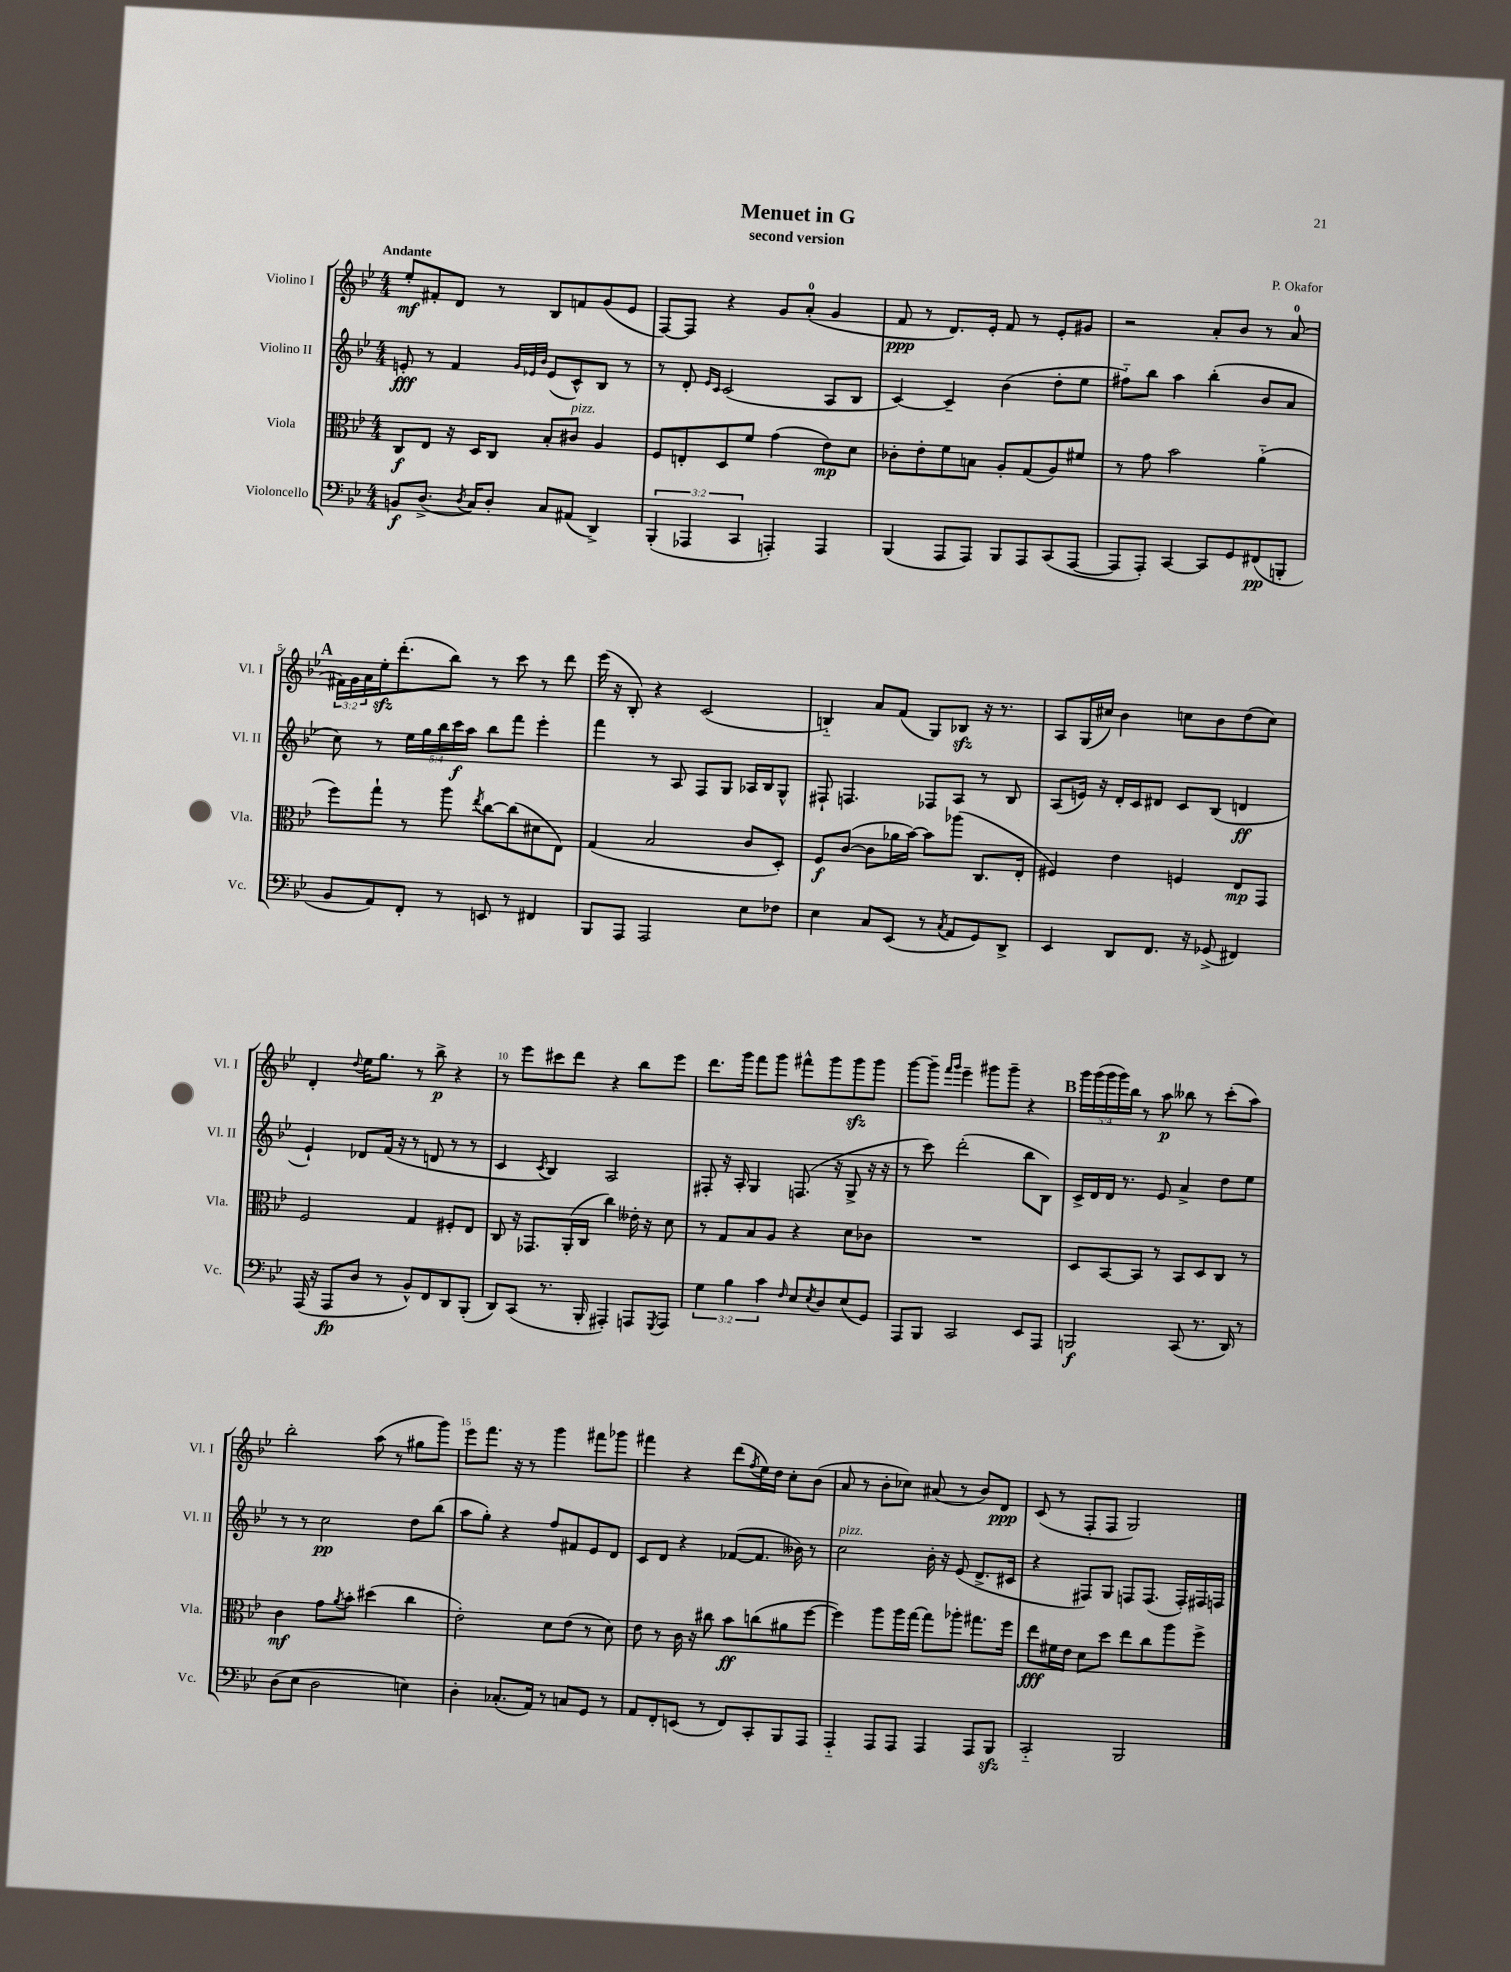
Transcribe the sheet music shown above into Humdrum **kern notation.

**kern	**kern	**kern	**kern
*staff4	*staff3	*staff2	*staff1
*clefF4	*clefC3	*clefG2	*clefG2
*k[b-e-]	*k[b-e-]	*k[b-e-]	*k[b-e-]
*M4/4	*M4/4	*M4/4	*M4/4
8BB	8C	8e'	8ee-'
(8.D^	8E-	8r	8f#'
.	16r	4f	8d
8qD	.	.	.
16C)	16D	.	.
8D'	8C	.	8r
.	.	32qqg	.
.	.	32qqe-	.
.	.	32qqb-	.
8C	8B-'	(8e-	8B-
(8AA#	8c#	8c^^)	8f
4DD^)	4A	8B-	(8g
.	.	8r	8e-
=	=	=	=
(6BBB-'	8F	8r	[8F)
.	8E'	8d'	8F]
6AAA-	.	.	.
.	.	16qqe-	.
.	.	16qqc	.
.	8D	(2c	4r
6CC	.	.	.
.	8f	.	.
4AAA')	(4g	.	8g
.	.	.	(8a'
4AAA	8e-)	8A	4g
.	8d	8B-	.
=	=	=	=
(4BBB-	8c-'	[4c)	8f
.	8e-'	.	8r
8AAA	8f	4c~]	8.d)
8AAA)	8B	.	.
.	.	.	16e-'
8BBB-	8A'	(4b-	8f
8AAA	(8G	.	8r
(8CC	8A)	8dd'	8e-'
[8AAA	8f#	8ee-	8g#
=	=	=	=
8AAA]	8r	8ff#'~)	2r
8AAA')	8g	8bb-	.
[4CC	2b-	4aa	.
8CC]	.	(4bb-'	8a'
8GG	.	.	8b-
(8FF#	(4a'~	8b-	8r
8BBB'	.	8a	(8a
=	=	=	=
8BB-	8ff)	8cc)	24f#)
.	.	.	24g
.	.	.	24a
8AA)	8gg`	8r	16ee-'
.	.	.	(8.ddd'
8FF'	8r	20ee-	.
.	.	20gg	.
.	.	20bb-	.
8r	8aa	.	8bb-)
.	.	20ccc	.
.	.	20aa	.
.	8qee-	.	.
8EE	[8cc	8bb-	8r
8r	(8cc]	8fff	8ccc
4FF#	8d#	4eee-'	8r
.	8E-)	.	8ddd
=	=	=	=
8BBB-	(4G	4fff	(16eee-
.	.	.	16r
8AAA	.	.	8B-')
2AAA	2B-	8r	4r
.	.	8A	.
.	.	8F	(2c
.	.	8G	.
8E-	8c	16A-	.
.	.	16B-	.
8F-	8D')	8G^^	.
=	=	=	=
4E-	8F	8F#`	4B'~)
.	([8c	4.F	.
8C	8c]	.	8a
(8EE-	16a-	.	(8f
.	[16b-)	.	.
8r	8b-]	8F-	8G)
8qC	.	.	.
8AA	(8aa-	8A	8B-
8GG)	8.C	8r	16r
.	.	.	8.r
8DD^	.	8B-	.
.	16E-'	.	.
=	=	=	=
4EE-	4F#)	(8A	8A
.	.	16e)	(16G
.	.	16r	16cc#)
8DD	4e-	16d'	4b-
.	.	16c	.
8.FF	.	8d#	.
.	4F	8c	8cc
16r	.	.	.
(8GG-^	.	(8B-	8b-
4FF#)	8E-	4d	(8dd
.	8GG	.	8cc)
=	=	=	=
(16AAA	2F	4e-`)	4d'
16r	.	.	.
8AAA	.	.	.
.	.	.	8qqdd
8D	.	8d-	16ee-
.	.	.	8.gg
8r	.	(16f	.
.	.	16r	.
8BB-^^)	4G	8r	8r
8FF	.	8d	8bb-^
8DD	8F#'	8r	4r
(8BBB-'	8E-	8r	.
=	=	=	=
8DD)	8C	4c	8r
(8CC	16r	.	8eee-
.	8.GG-	.	.
.	.	8qc	.
8.r	.	4B-)	8ccc#
.	(16AA'	.	8ddd
16BBB-'	16C	.	.
4AAA#')	4cc)	2A	4r
8AAA	16e--'	.	8bb-
.	16r	.	.
8qGGG	.	.	.
8AAA	8d	.	8eee-
=	=	=	=
6G	8r	8F#'	8.ddd
.	8G	16r	.
6B-	.	.	.
.	.	16A'	16ggg
.	8B-	4G	8fff
6c	.	.	.
.	8A	.	8ggg
16qqF	.	.	.
8E-	4r	(8.F	8fff#^^
8qE-	.	.	.
8D	.	.	8ggg
.	.	16r	.
(8E-	8d	8G^	8ggg
8GG)	8c-	16r	8ggg
.	.	16r	.
=	=	=	=
8AAA	1r	8r	[8ggg
8BBB-	.	8ccc)	8ggg~]
.	.	.	16qqfff
.	.	.	16qqggg
2CC	.	(2ddd'	4eee-~
.	.	.	8ggg#
.	.	.	8ggg#~
8EE-	.	8bb-	4r
8AAA	.	8B-)	.
=	=	=	=
2BBB	8D	16c^	20ggg
.	.	.	(20ggg
.	.	16d	.
.	.	.	20ggg
.	[8BB-	16d	.
.	.	.	20ggg)
.	.	8.r	.
.	.	.	20bb-
.	8BB-]	.	8r
.	8r	8e-	8aa
(8CC	8BB-	4a^	8bb--
8.r	8D	.	8r
.	8C	8dd	(8ccc'
16DD)	.	.	.
8r	8r	8ee-	8aa)
=	=	=	=
(8D	4c	8r	2bb-'
8E-	.	8r	.
2D	8g	2cc	.
.	8qa	.	.
.	8b-'	.	.
.	(4dd#	.	(8aa
.	.	.	8r
4E)	4cc	8dd	8gg#
.	.	(8bb-	8ggg)
=	=	=	=
4D'	2e-')	8aa	8eee-
.	.	8gg')	8.fff
(8.C-'	.	4r	.
.	.	.	16r
.	.	.	8r
16AA)	.	.	.
8r	8d	8ff	4ggg
8C	(8e-	8f#	.
8GG	8r	8e-	8fff#
8r	8d)	8d	8ggg-
=	=	=	=
8AA	8e-	8c	4fff#
8FF'	8r	8d	.
(8EE	16c	4r	4r
.	16r	.	.
8r	8cc#	.	.
8FF)	8b-	([8f-	(8ddd
.	.	.	8qff
8CC'	(8cc	8.f-]	16ee-)
.	.	.	16dd
8BBB-	8a#	.	8cc'
.	.	16b--)	.
8AAA	[8ff	8r	(8b-
=	=	=	=
4AAA'~	4ff])	2cc	8a
.	.	.	8r
8AAA	8aa	.	8b-'
8AAA	16aa	.	8cc-)
.	[16gg	.	.
4AAA	8gg]	16b-'	(8a#
.	.	16r	.
.	8aa-'	(8e-	8r
8AAA	8.gg#	8.d^	8b-)
8BBB-	.	.	8d
.	16ff	16c#	.
=	=	=	=
2CC'~	8ee-	4r	(8c
.	16f#	.	8r
.	16e-	.	.
.	8d	8F#)	8F'
.	8dd	8G	8F
2BBB-	8ee-	8F	2G)
.	8cc	(8.F	.
.	8aa	.	.
.	.	16F')	.
.	8ff^	16F#	.
.	.	16F	.
==	==	==	==
*-	*-	*-	*-
